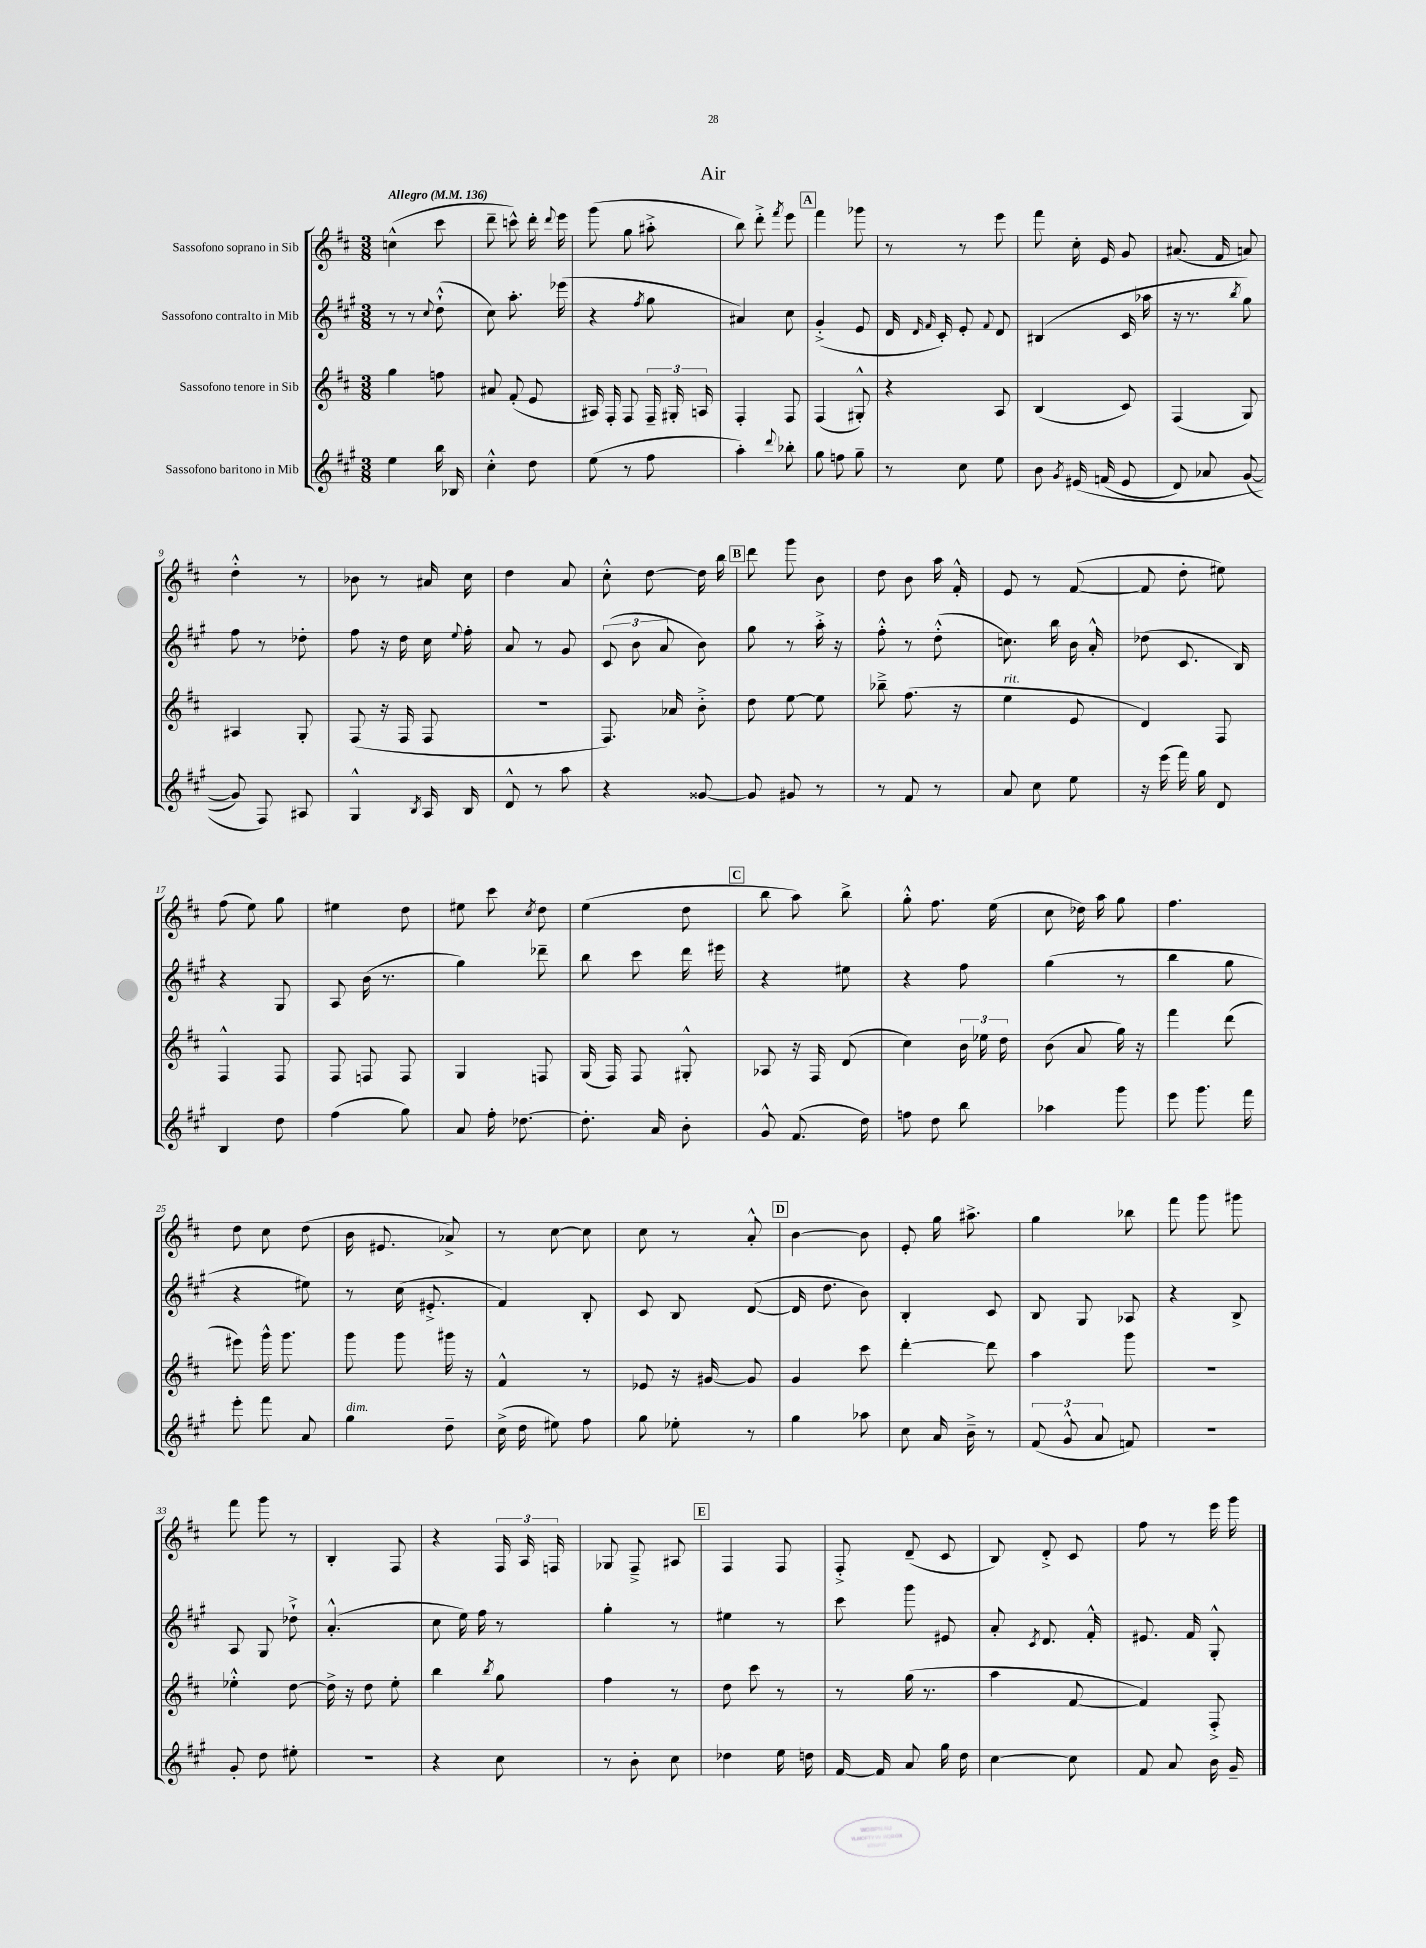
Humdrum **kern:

**kern	**kern	**kern	**kern
*staff4	*staff3	*staff2	*staff1
*clefG2	*clefG2	*clefG2	*clefG2
*k[f#c#g#]	*k[f#c#]	*k[f#c#g#]	*k[f#c#]
*M3/8	*M3/8	*M3/8	*M3/8
*MM136	*MM136	*MM136	*MM136
4ee	4gg	8r	(4cc^^
.	.	8r	.
.	.	8qqcc#	.
16bb	8ff	(8dd`^^	8ccc#
16B-	.	.	.
=	=	=	=
4cc#'^^	8a#	8cc#)	8ddd~
.	(8f#'	8.aa'	8ccc^^)
8dd	8e	.	16ddd'
.	.	.	8qqddd
.	.	(16eee-	16eee
=	=	=	=
(8ee	16A#)	4r	(8ggg
.	16F#'	.	.
8r	8F#	.	8gg
.	.	8qff#	.
8ff#	24F#~	8gg#	8aa#'^
.	24G#'	.	.
.	24A	.	.
=	=	=	=
4aa')	4F#'	4a#)	8bb)
.	.	.	8ddd'^
8qqddd	.	.	8qfff#
8bb-'	8F#	8cc#	8eee
=	=	=	=
8gg#	(4F#	(4g#'^	4fff#
8ff	.	.	.
8gg#~	8G#'^^)	8e	8ggg-
=	=	=	=
8r	4r	16d	8r
.	.	16qqd	.
.	.	16qqf#	.
.	.	16c#')	.
8cc#	.	8e'	8r
.	.	8qqf#	.
8ee	8A	8d	8eee
=	=	=	=
8b	(4B	(4B#	8fff#
8qg#	.	.	.
&(16e#	.	.	16cc#'
(16f	.	.	16e
8e#	8c#)	16c#	8g
.	.	16aa-	.
=	=	=	=
8d)	(4F#	16r	(8.a#
.	.	8.r	.
8a-	.	.	.
.	.	.	16f#
.	.	8qbb	.
([8g#	8G)	8gg#)	8a)
=	=	=	=
8g#]&)	4A#	8ff#	4dd'^^
8F#)	.	8r	.
8A#	8G'	8dd-'	8r
=	=	=	=
4G#^^	(8F#	8ff#	8b-
.	16r	16r	8r
.	16F#	16dd	.
8qB	.	.	.
16A	8F#	16cc#	16a#
.	.	8qqee	.
16B	.	16ff#'	16cc#
=	=	=	=
8d^^	4.r	8a	4dd
8r	.	8r	.
8aa	.	8g#	8a
=	=	=	=
4r	8.F#)	(12c#	8cc#'^^
.	.	12b	.
.	.	.	[8dd
.	.	12a	.
.	16a-	.	.
[8g##	8b'^	8b)	16dd]
.	.	.	16bb
=	=	=	=
8g##]	8dd	8gg#	8ddd
8g#	[8ee	8r	8ggg
8r	8ee]	16aa'^	8b
.	.	16r	.
=	=	=	=
8r	8bb-~^	8ff#'^^	8dd
8f#	(8.ff#	8r	8b
8r	.	(8dd'^^	16aa
.	16r	.	16f#'^^
=	=	=	=
8a	4ee	8.cc)	8e
8cc#	.	.	8r
.	.	16bb	.
8ee	8e	16b	([8f#
.	.	16a'^^	.
=	=	=	=
16r	4d)	(8dd-	8f#]
(16eee	.	.	.
16fff#)	.	8.c#	8dd'
16gg#	.	.	.
8d	8F#	.	8ee#)
.	.	16B)	.
=	=	=	=
4B	4F#^^	4r	(8ff#
.	.	.	8ee)
8dd	8F#	8G#	8gg
=	=	=	=
(4ff#	8F#	8A	4ee#
.	8F	(16b	.
.	.	8.r	.
8gg#)	8F	.	8dd
=	=	=	=
8a	4G	4gg#)	8ee#
16ff#'	.	.	8ccc#
[8.dd-	.	.	.
.	.	.	8qcc#
.	8F	8ddd-~	8dd
=	=	=	=
8.dd-']	(16G	8bb	(4ee
.	16F#)	.	.
.	8F#	8ccc#	.
16a	.	.	.
8b'	8G#'^^	16ddd	8dd
.	.	16eee#	.
=	=	=	=
8g#^^	8A-	4r	8bb
(8.f#	16r	.	8aa)
.	16F#	.	.
.	(8d	8ee#	8bb^
16dd)	.	.	.
=	=	=	=
8ff	4cc#)	4r	8gg'^^
8dd	.	.	8.ff#
8bb	24b	8ff#	.
.	24ee-	.	.
.	.	.	(16ee
.	24dd	.	.
=	=	=	=
4aa-	(8b	(4gg#	8cc#
.	8a	.	16dd-)
.	.	.	16aa
8ggg#	16gg)	8r	8gg
.	16r	.	.
=	=	=	=
8eee	4fff#	4bb	4.ff#
8.ggg#	.	.	.
.	(8ddd	8gg#	.
16fff#	.	.	.
=	=	=	=
8eee'	8eee#)	4r	8dd
8fff#	16ggg^^	.	8cc#
.	8.ggg	.	.
8a	.	8ee#)	(8dd
=	=	=	=
4gg#	8ggg	8r	16b
.	.	.	8.e#
.	8ggg	(16cc#	.
.	.	8.e#'^	.
8dd~	16ggg#	.	8a-^)
.	16r	.	.
=	=	=	=
(16cc#^	4f#^^	4f#)	8r
16dd	.	.	.
8ee#)	.	.	[8cc#
8ff#	8r	8B'	8cc#]
=	=	=	=
8gg#	8e-	8c#	8cc#
8ee-'	16r	8B	8r
.	[16g#	.	.
8r	8g#]	([8d	8a'^^
=	=	=	=
4gg#	4g	16d]	[4b
.	.	8.dd	.
8aa-	8ccc#	8b)	8b]
=	=	=	=
8cc#	[4ddd'	4B'	8e'
16a	.	.	16gg
16b~^	.	.	8.aa#^
8r	8ddd]	8c#	.
=	=	=	=
(12f#	4aa	8B	4gg
12g#^^	.	.	.
.	.	8G#	.
12a	.	.	.
8f)	8ggg	8A-	8bb-
=	=	=	=
4.r	4.r	4r	8fff#
.	.	.	8ggg
.	.	8B^	8ggg#
=	=	=	=
8g#'	4ee-'^^	8A	8fff#
8dd	.	8G#	8ggg
8ee#'	[8dd	8dd-`^	8r
=	=	=	=
4.r	16dd^]	(4.a'^^	4B'
.	16r	.	.
.	8dd	.	.
.	8ee'	.	8F#
=	=	=	=
4r	4bb	8cc#	4r
.	.	16ee)	.
.	.	16ff#	.
.	8qbb	.	.
8cc#	8gg	8r	24F#
.	.	.	24A
.	.	.	24F
=	=	=	=
8r	4ff#	4gg#'	8G-
8b'	.	.	8F#~^
8cc#	8r	8r	8A#
=	=	=	=
4dd-	8dd	4ee#	4F#
.	8ccc#	.	.
16ee	8r	8r	8F#
16dd	.	.	.
=	=	=	=
[16f#	8r	8ccc#	8F#'^
16f#]	.	.	.
8a	(16gg	8ggg#	(8d~
.	8.r	.	.
16gg#	.	8e#	8c#
16dd	.	.	.
=	=	=	=
[4cc#	4aa	8a'	8B)
.	.	8qc#	.
.	.	8.d	8d'^
8cc#]	[8f#	.	8c#
.	.	16f#'^^	.
=	=	=	=
8f#	4f#])	8.e#	8ff#
8a	.	.	8r
.	.	16f#	.
16b	8F#'^	8G#'^^	16eee
16g#~	.	.	16ggg
==	==	==	==
*-	*-	*-	*-
